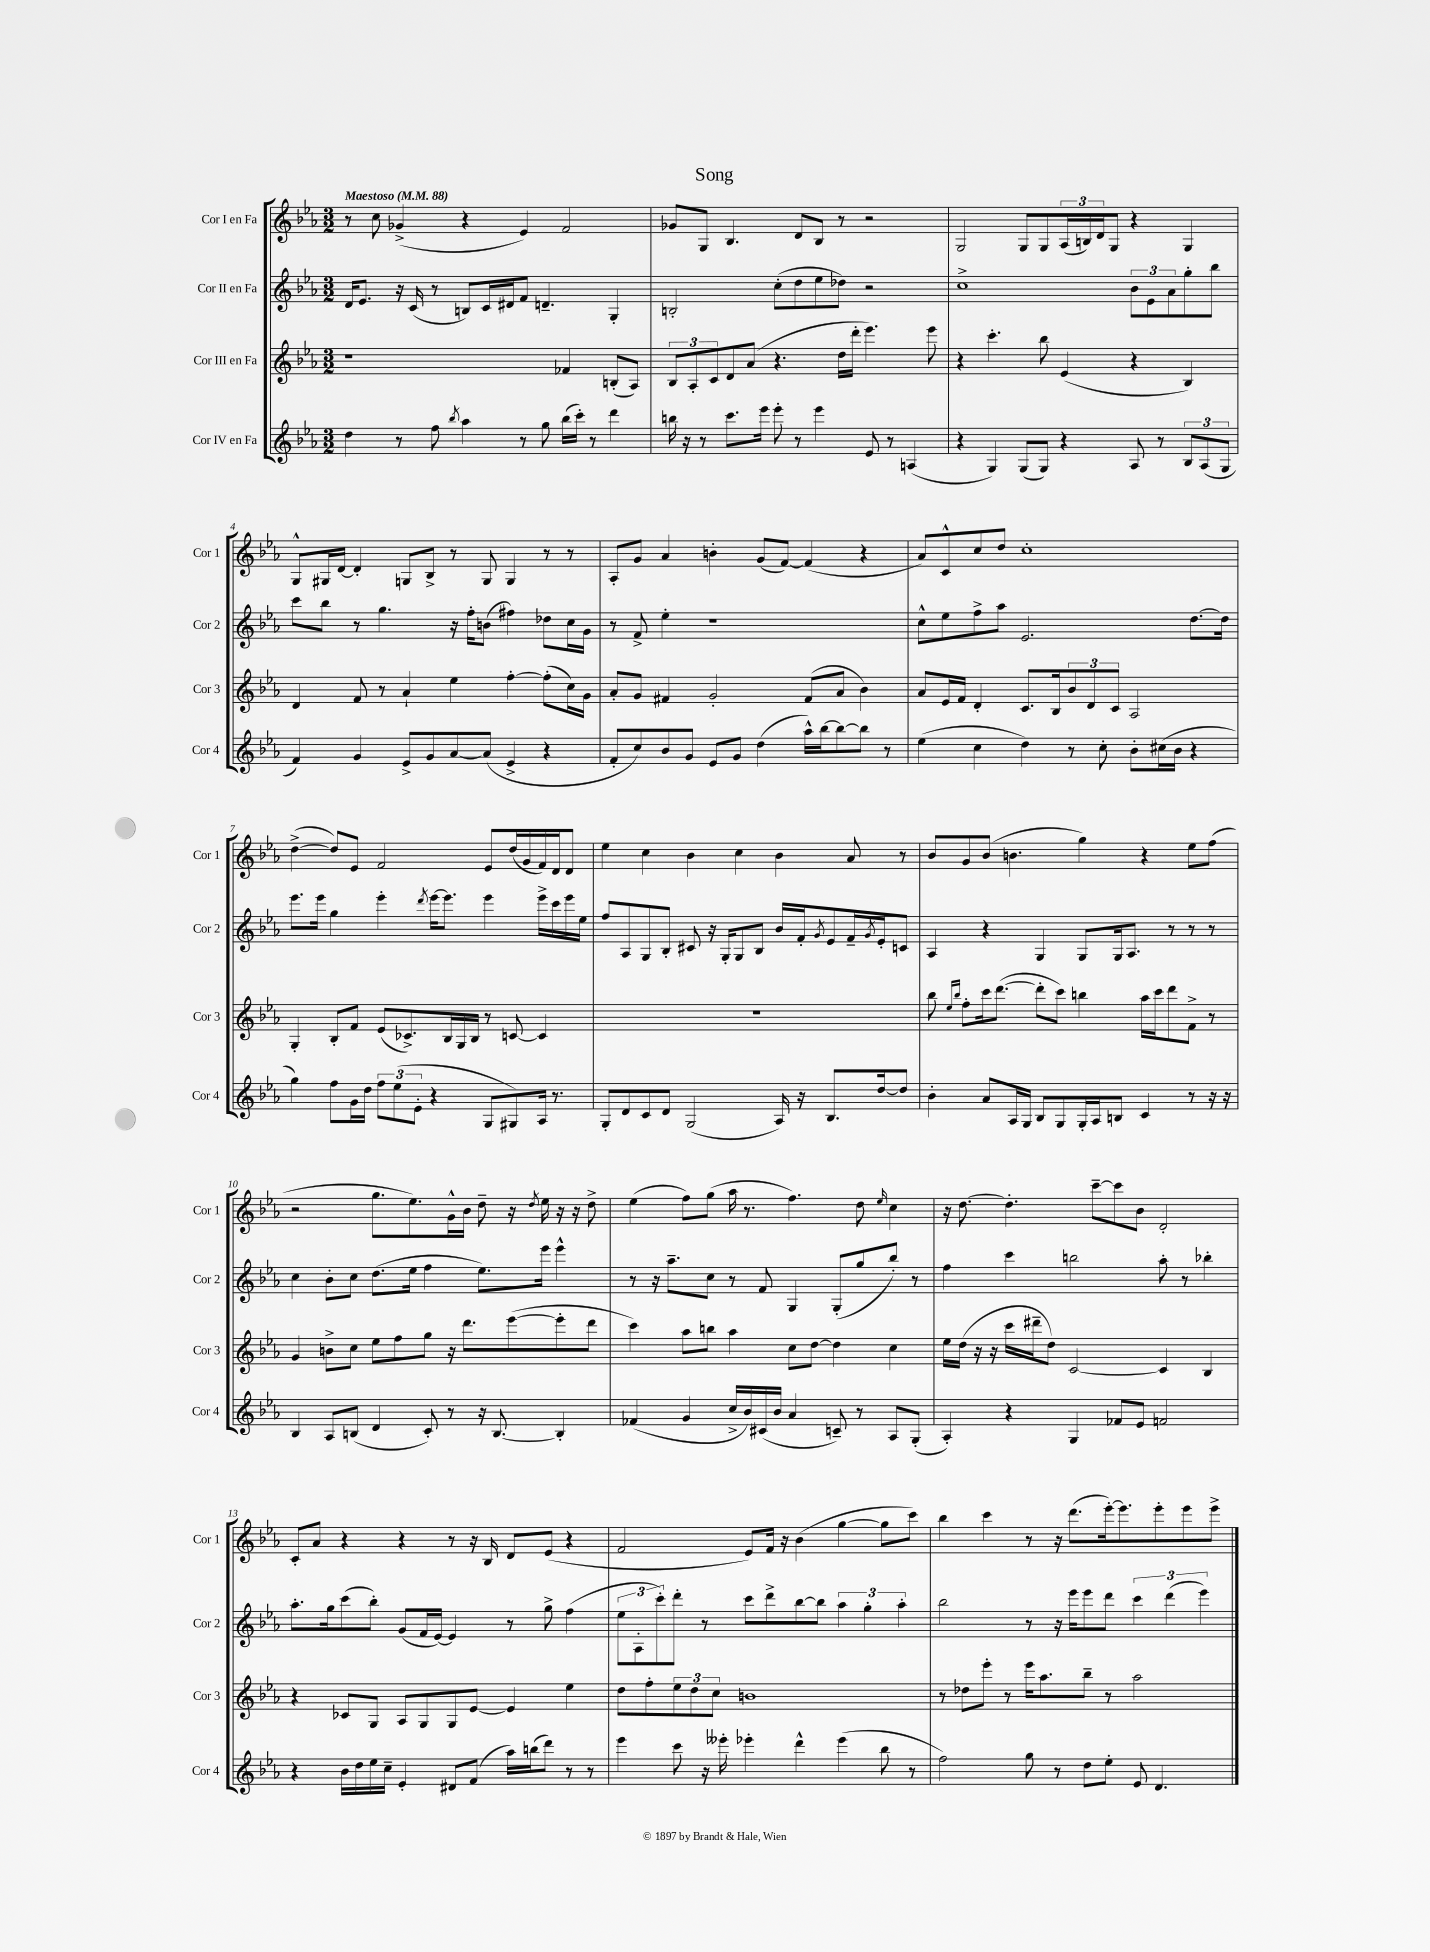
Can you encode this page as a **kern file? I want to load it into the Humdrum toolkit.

**kern	**kern	**kern	**kern
*part4	*part3	*part2	*part1
*staff4	*staff3	*staff2	*staff1
*I"Cor IV en Fa	*I"Cor III en Fa	*I"Cor II en Fa	*I"Cor I en Fa
*I'Cor 4	*I'Cor 3	*I'Cor 2	*I'Cor 1
*clefG2	*clefG2	*clefG2	*clefG2
*k[b-e-a-]	*k[b-e-a-]	*k[b-e-a-]	*k[b-e-a-]
*M3/2	*M3/2	*M3/2	*M3/2
*MM88	*MM88	*MM88	*MM88
=1	=1	=1	=1
!	!	!	!LO:TX:a:B:t=Maestoso
4dd\	1r	16d/KL	8r
.	.	8.e-/J	.
.	.	.	8cc\
8r	.	16r	(4g-X^/
.	.	(16c/	.
8ff\	.	8r	.
8qbb-/	.	.	.
4aa-\	.	8Bn/L)	4r
.	.	16c/L	.
.	.	16d#X/J	.
8r	.	8f/J	4e-/)
8gg\	.	4.dn~/	.
(16bb-\LL	4f-X/	.	2f/
16ccc'\JJ)	.	.	.
8r	.	.	.
4ddd\	(8Bn'/L	4G'/	.
.	8A-/J)	.	.
=2	=2	=2	=2
16bbn\	12B-/L	2Bn'/	8g-X/L
16r	.	.	.
.	12A-'/	.	.
8r	.	.	8G/J
.	12c/	.	.
8.ccc\L	8d/	.	4.B-/
.	(8a-/J	.	.
16eee-\Jk	.	.	.
8eee-'\	4.r	(8cc'\L	.
8r	.	8dd\	8d/L
4eee-\	.	8ee-\	8B-/J
.	16dd\LL	8dd-X\J)	8r
.	16ddd'\JJ	.	.
8e-/	4.eee-\)	2r	2r
8r	.	.	.
(4An/	.	.	.
.	8eee-\	.	.
=3	=3	=3	=3
4r	4r	1cc^	2G/
4G/)	4.ccc'\	.	.
(8G/L	.	.	8G/L
8G/J)	8bb-\	.	8G/
4r	(4e-/	.	(24A-/L
.	.	.	24Bn/)
.	.	.	24d/J
.	.	.	8G/J
8A-/	4r	12b-\L	4r
.	.	12e-\	.
8r	.	.	.
.	.	12a-\	.
12B-/L	4B-/)	8gg'\	4G/
(12A-/	.	.	.
.	.	8bb-\J	.
12G/J	.	.	.
!!LO:LB:g=z
=4	=4	=4	=4
4f/)	4d/	8ccc\L	8G^^/L
.	.	8bb-\J	16G#X/L
.	.	.	[16d/JJ
4g/	8f/	8r	4d'/]
.	8r	4.gg\	.
8e-^/L	4a-`/	.	8Gn/L
8g/	.	.	8B-^/J
[8a-/	4ee-\	16r	8r
.	.	16ff'\KL	.
(8a-/J]	.	(8bn\J	8G/
4e-^/	[4ff'\	4ff#X\)	4G/
4r	(8ff'\L]	8dd-X\L	8r
.	16cc\L)	16cc\L	8r
.	16g\JJ	16g\JJ	.
=5	=5	=5	=5
8f'/L	8a-'/L	8r	8A-'/L
8cc/)	8g/J	8f^/	8g/J
8b-/	4f#X/	4ee-'\	4a-/
8g/J	.	.	.
8e-/L	2g'/	1r	4bn'\
8g/J	.	.	.
(4dd\	.	.	(8g/L
.	.	.	[8f/J)
16aa-^^\LL)	(8f#/L	.	(4f/]
[16bb-\J	.	.	.
8bb-\_	8a-/J	.	.
8bb-\J]	4b-\)	.	4r
8r	.	.	.
=6	=6	=6	=6
(4ee-\	8a-/L	8cc^^\L	8a-/L)
.	16e-/L	8ee-\	8c^^/
.	16f/JJ	.	.
4cc\	4d'/	8ff^\	8cc/
.	.	8aa-\J	8dd/J
4dd\)	8.c/L	2.e-/	1cc'
.	16B-/k	.	.
8r	12b-/	.	.
.	12d/	.	.
8cc'\	.	.	.
.	12c/J	.	.
8b-'\L	2A-/	.	.
(16cc#X\L	.	.	.
16b-\JJ	.	.	.
4r	.	[8.dd\L	.
.	.	16dd\Jk]	.
!!LO:LB:g=z
=7	=7	=7	=7
4gg\)	4G'/	8.eee-\L	([4dd^\
.	.	16eee-\Jk	.
8ff\L	8B-'/L	4gg\	8dd/L])
16g\L	8f/J	.	8e-/J
16dd\JJ	.	.	.
12ff\L	(8e-/L	4eee-'\	2f/
(12ee-\	.	.	.
.	8.c-X^/)	.	.
12e-'\J	.	.	.
.	.	8qddd/	.
4r	.	[16eee-\KL	.
.	16B-/L	8.eee-\J]	.
.	16G/	.	.
.	16B-/JJ	.	.
8G/L	8r	4eee-\	8e-/L
8G#X/)	[8cn/	.	(16dd/L
.	.	.	16g/
16A-/Jk	4c/]	16eee-^\LL	16f/)
8.r	.	16ccc\	16d/J
.	.	16eee-\	8d/J
.	.	16ee-\JJ	.
=8	=8	=8	=8
8G'/L	1.r	8ff/L	4ee-\
8d/	.	8A-/	.
8c/	.	8G/	4cc\
8d/J	.	8B-'/J	.
(2G/	.	8c#X/	4b-\
.	.	16r	.
.	.	16G'/KL	.
.	.	8G/	4cc\
.	.	8B-/J	.
16A-/)	.	16b-/LL	4b-\
16r	.	16f'/J	.
.	.	8qg/	.
8.B-/L	.	8e-/	.
.	.	16f~/L	8a-/
.	.	8qg/	.
[16dd/k	.	16e-'/J	.
8dd/J]	.	8cn/J	8r
=9	=9	=9	=9
4b-'\	8bb-\	4A-/	8b-/L
.	16qqee-/LL	.	.
.	16qqbb-/JJ	.	.
.	8ff'\L	.	8g/
8a-/L	16ccc\k	4r	(8b-/J
.	([8.ddd\J	.	.
16A-/L	.	.	4.bn\
16G/JJ	.	.	.
8B-/L	8ddd'\L]	4G/	.
8G/	8ccc\J)	.	.
16G'/L	4bbn\	8G/L	4gg\)
16A-/J	.	.	.
8Bn/J	.	16G/k	.
.	.	8.A-/J	.
4c/	16aa-\LL	.	4r
.	16ccc\J	.	.
.	8ddd\	8r	.
8r	8f^\J	8r	8ee-\L
16r	8r	8r	(8ff\J
16r	.	.	.
!!LO:LB:g=z
=10	=10	=10	=10
4B-/	4g/	4cc\	2r
8A-/L	8bn^\L	8b-'\L	.
(8Bn/J	8cc\J	8cc\J	.
4d/	8ee-\L	(8.dd\L	8.gg\L
.	8ff\	.	.
.	.	16ee-\Jk	8.ee-\)
8c'/)	8gg\J	4ff\	.
8r	16r	.	16g^^\L
.	8.ddd\L	.	16b-\JJ
16r	.	8.ee-\L)	8dd~\
[8.B/	.	.	.
.	([8eee-\	.	16r
.	.	.	8qdd/
.	.	16eee-\Jk	16ee-\
4B'/]	8eee-'\]	4eee-^^\	16r
.	.	.	16r
.	8ddd\J	.	8dd^\
=11	=11	=11	=11
(4f-X/	4ccc\)	8r	(4ee-\
.	.	16r	.
.	.	8.aa-~\L	.
4g/	8aa-\L	.	8ff\L)
.	8bbn\J	8cc\J	(8gg\J
16cc^/LL	4aa-\	8r	16aa-\
16b-/)	.	.	8.r
(16c#X/	.	8f/	.
16b-/JJ	.	.	.
4a-/	8cc\L	4G/	4.ff\)
.	[8dd\J	.	.
8cn~/)	4dd\]	(8G'/L	.
8r	.	8gg/	8dd\
.	.	.	16qqee-/
8A-/L	4cc\	8bb-'/J)	4cc\
(8G'/J	.	8r	.
=12	=12	=12	=12
4A-'/)	16ee-\LL	4ff\	16r
.	(16dd\JJ	.	[8.dd\
.	16r	.	.
.	16r	.	.
4r	16ccc\LL	4ccc\	4.dd'\]
.	16ddd#X~\J	.	.
.	8dd\J)	.	.
4G/	[2c/	2bbn\	.
.	.	.	[8ccc~\L
8f-X/L	.	.	8ccc\]
8e-/J	.	.	8b-\J
2fn/	4c/]	8aa-'\	2d'/
.	.	8r	.
.	4B-/	4bb-X'\	.
!!LO:LB:g=z
=13	=13	=13	=13
4r	4r	8.aa-'\L	8c'/L
.	.	.	8a-/J
.	.	16gg\k	.
16b-\LL	8c-X/L	(8ccc\	4r
16dd\	.	.	.
16ee-\	8G/J	8bb-'\J)	.
16cc~\JJ	.	.	.
4e-'/	8A-/L	(8g/L	4r
.	8G/	16f/L	.
.	.	[16e-/JJ)	.
8d#X/L	8G/	4e-/]	8r
(8f/J	[8e-/J	.	16r
.	.	.	16B-/
16aa-\LL)	4e-/]	8r	8d/L
(16bbn\J	.	.	.
8ddd\J)	.	8gg^\	(8e-/J
8r	4ee-\	(4ff\	4r
8r	.	.	.
=14	=14	=14	=14
4eee-\	8dd\L	12ee-\L	2f/
.	.	12A-'\	.
.	8ff'\	.	.
.	.	12ccc'\)	.
8ccc\	12ee-\	8ddd'\J	.
.	12dd\	.	.
16r	.	8r	.
.	12cc\J	.	.
16eee--X'\	.	.	.
4eee-X'\	1bn	8ccc\L	8e-/L)
.	.	8ddd^\	16f/Jk
.	.	.	16r
4ddd^^\	.	[8bb-\	(4b-\
.	.	8bb-\J]	.
(4eee-\	.	6aa-\	[4gg\
.	.	6gg'\	.
8bb-\	.	.	8gg\L]
.	.	6aa-'\	.
8r	.	.	8ccc\J)
=15	=15	=15	=15
2ff\)	8r	2bb-\	4bb-\
.	8dd-X\L	.	.
.	8eee-'\J	.	4ccc\
.	8r	.	.
8gg\	16eee-\KL	8r	8r
.	8.aa-\	.	.
8r	.	16r	16r
.	.	16eee-\KL	(8.ddd\L
8dd\L	8bb-~\J	8eee-\	.
8ee-'\J	8r	8ddd\J	[16eee-'\k)
.	.	.	8.eee-\]
8e-/	2aa-\	6ccc\	.
4.d/	.	.	8eee-'\
.	.	(6ddd\	.
.	.	.	8eee-\
.	.	6eee-\)	.
.	.	.	8eee-^\J
==	==	==	==
*-	*-	*-	*-
